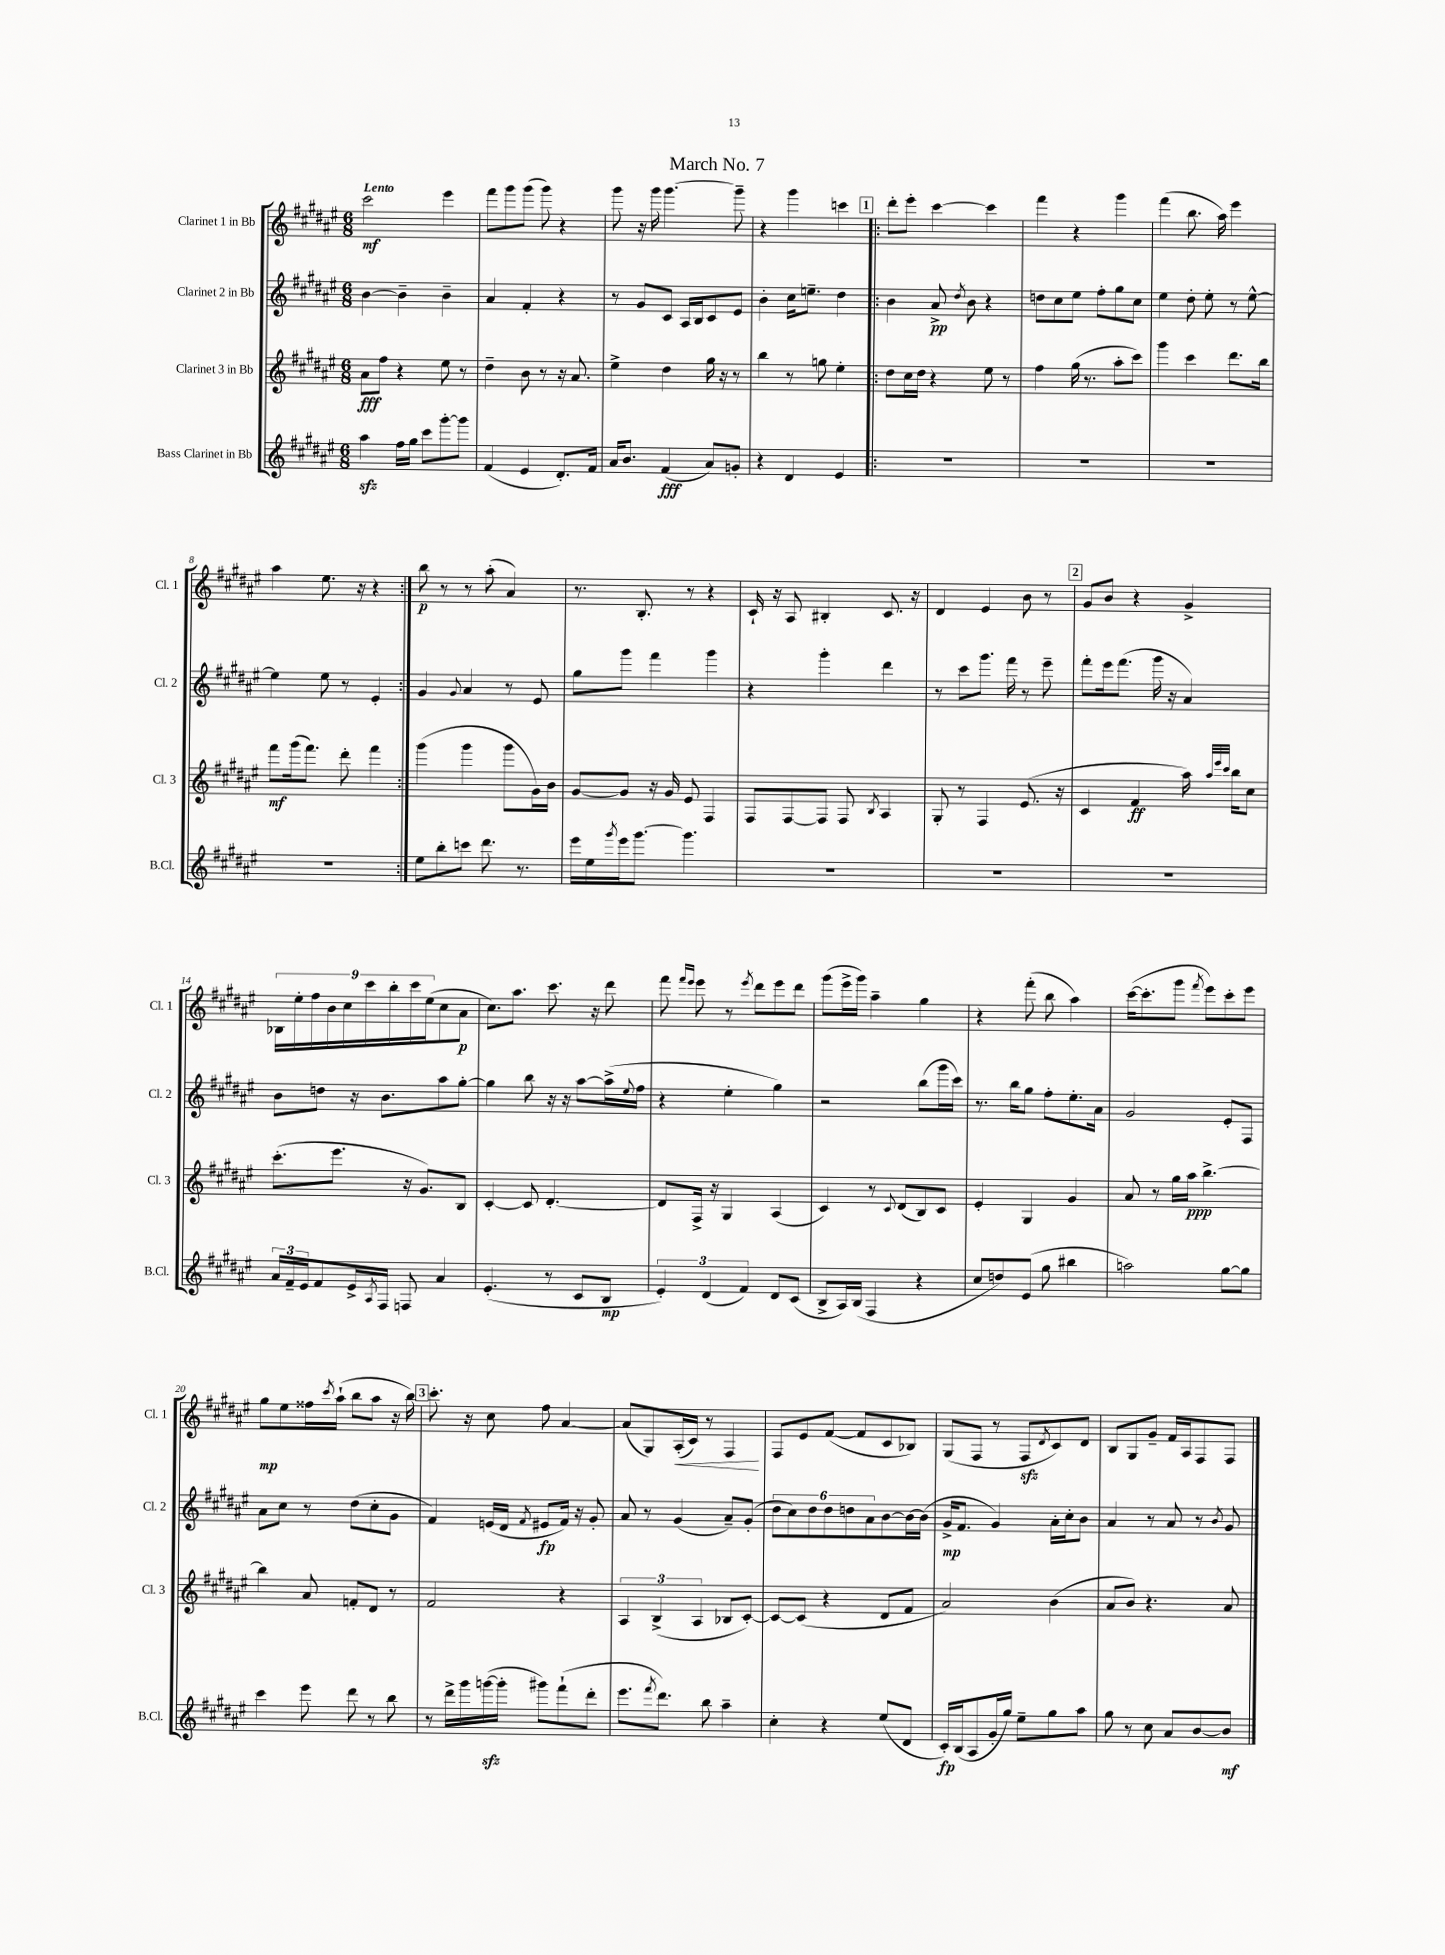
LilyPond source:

\header { title = "March No. 7" }
<<
\new StaffGroup <<
\new Staff = "s0" \with { instrumentName = "Clarinet 1 in Bb" shortInstrumentName = "Cl. 1" } {
    \clef treble \key fis \major \numericTimeSignature \time 6/8 \tempo "Lento"
    cis'''2\mf eis'''4 |
    fis'''8 gis'''8 gis'''8( gis'''8) r4 |
    gis'''8 r16 gis'''16 gis'''4.~ gis'''8-- |
    r4 gis'''4 c'''4 |
    \repeat volta 2 { \mark \markup { \box "1" } dis'''8-. eis'''8-. cis'''4~ cis'''4 |
    fis'''4 r4 gis'''4 |
    fis'''4( b''8. ais''16) eis'''4 |
    ais''4 eis''8. r16 r4 | }
    b''8\p r8 r8 ais''8-.( ais'4) |
    r8. b8.-. r8 r4 |
    cis'16-! r16 ais8 bis4-. cis'8. r16 |
    dis'4 eis'4 b'8 r8 |
    \mark \markup { \box "2" } gis'8 b'8 r4 gis'4-> |
    \tuplet 9/8 { bes16 eis''16-. fis''16 b'16 cis''16 cis'''16 b''16-. cis'''16 eis''16( } cis''8 ais'8\p |
    cis''8.) ais''8. cis'''8. r16 dis'''8 |
    fis'''8 \grace { fis'''16 eis'''16 } eis'''8 r8 \acciaccatura { eis'''8 } dis'''8 eis'''8 dis'''8 |
    gis'''8( eis'''16-> gis'''16) ais''4-- gis''4 |
    r4 fis'''8-.( b''8 ais''4) |
    cis'''16~( cis'''8.-. gis'''8 \acciaccatura { fis'''8 } eis'''8) cis'''8-. eis'''8 |
    gis''8\mp eis''8 fisis''16 \acciaccatura { cis'''8 } ais''16-!( b''8 ais''8 r16 b''16) |
    \mark \markup { \box "3" } cis'''8.-. r16 cis''8 fis''8 ais'4~ |
    ais'8( gis8) ais16-.\<( cis'16) r8 fis4\! |
    fis8 eis'8 fis'8~( fis'8 cis'8 bes8) |
    gis8( fis8 r8 fis8\sfz \acciaccatura { dis'8 } cis'8) dis'8 |
    b8 gis8 gis'8-- fis'16 ais16 fis8 fis8 \bar "|." |
}
\new Staff = "s1" \with { instrumentName = "Clarinet 2 in Bb" shortInstrumentName = "Cl. 2" } {
    \clef treble \key fis \major \numericTimeSignature \time 6/8
    b'4~ b'4-- b'4-- |
    ais'4 fis'4-. r4 |
    r8 gis'8 cis'8 ais16 b16 cis'8 eis'8 |
    b'4-. cis''16 e''8.-- dis''4 |
    \repeat volta 2 { \mark \markup { \box "1" } b'4 ais'8->\pp \acciaccatura { dis''8 } b'8 r4 |
    d''8 cis''8 eis''8 fis''8-. gis''8 cis''8 |
    eis''4 dis''8-. eis''8-. r8 eis''8~-^ |
    eis''4 eis''8 r8 eis'4-. | }
    gis'4 \appoggiatura { gis'8 } ais'4 r8 eis'8 |
    gis''8 gis'''8 fis'''4 gis'''4 |
    r4 gis'''4-. dis'''4 |
    r8 cis'''8 gis'''8. fis'''16 r8 eis'''8-- |
    \mark \markup { \box "2" } fis'''8-. eis'''16 fis'''8.( gis'''16 r16 ais'4) |
    b'8 d''8 r16 b'8. ais''8 gis''8~-. |
    gis''4 b''8 r16 r16 ais''8~ ais''16->( \appoggiatura { eis''8 } fis''16 |
    r4 eis''4-. gis''4) |
    r2 b''8( gis'''16 cis'''16) |
    r8. b''16 gis''8 fis''8-. eis''8.-. ais'16 |
    gis'2 eis'8-. fis8 |
    ais'8 cis''8 r8 dis''8( cis''8-. gis'8 |
    \mark \markup { \box "3" } fis'4) e'16( dis'16 \acciaccatura { fis'8 } eis'8\fp fis'16) r16 gis'8-. |
    ais'8 r8 gis'4( ais'8--) gis'8-.( |
    \tuplet 6/4 { dis''8 cis''8) dis''8 dis''8 d''8 ais'8 } b'8~ b'16~ b'16( |
    gis'16->\mp fis'8. gis'4) ais'16-. cis''16-. b'8 |
    ais'4 r8 ais'8 r8 \acciaccatura { b'8 } gis'8 \bar "|." |
}
\new Staff = "s2" \with { instrumentName = "Clarinet 3 in Bb" shortInstrumentName = "Cl. 3" } {
    \clef treble \key fis \major \numericTimeSignature \time 6/8
    ais'8\fff fis''8 r4 eis''8 r8 |
    dis''4-- b'8 r8 r16 ais'8. |
    eis''4-> dis''4 gis''16 r16 r8 |
    b''4 r8 g''8 eis''4-. |
    \repeat volta 2 { \mark \markup { \box "1" } dis''8 cis''16 dis''16 r4 eis''8 r8 |
    fis''4 gis''16( r8. ais''8-. cis'''8) |
    gis'''4 cis'''4 dis'''8. b''16 |
    fis'''8\mf gis'''16( fis'''8.) dis'''8-. fis'''4 | }
    gis'''4( gis'''4 gis'''8 gis'16) b'16 |
    gis'8~ gis'8 r16 gis'16 eis'8 fis4 |
    fis8 fis8~ fis8 fis8 \acciaccatura { b8 } ais4 |
    gis8-. r8 fis4 eis'8.( r16 |
    \mark \markup { \box "2" } cis'4 fis'4\ff ais''16) \grace { ais''32 eis'''32 cis'''32 } b''16 cis''8 |
    cis'''8.-.( eis'''8. r16 gis'8.) b8 |
    cis'4~-. cis'8 dis'4.~-. |
    dis'8 fis16-> r16 gis4 ais4( |
    cis'4) r8 \appoggiatura { cis'8 } dis'8( b8) cis'8 |
    eis'4-. gis4 gis'4 |
    ais'8 r8 gis''16 ais''16\ppp b''4.~-> |
    b''4 ais'8 f'8-. dis'8 r8 |
    \mark \markup { \box "3" } fis'2 r4 |
    \tuplet 3/2 { ais4 b4->( ais4 } bes8 cis'8~-.) |
    cis'8~ cis'8( r4 dis'8 fis'8 |
    ais'2) b'4( |
    ais'8 b'8) r4. ais'8 \bar "|." |
}
\new Staff = "s3" \with { instrumentName = "Bass Clarinet in Bb" shortInstrumentName = "B.Cl." } {
    \clef treble \key fis \major \numericTimeSignature \time 6/8
    ais''4\sfz fis''16 gis''16 cis'''8 gis'''8~-. gis'''8 |
    fis'4( eis'4 dis'8.-.) fis'16 |
    ais'16 b'8. fis'4\fff( ais'8) g'8-. |
    r4 dis'4 eis'4 |
    \repeat volta 2 { \mark \markup { \box "1" } R2. |
    R2. |
    R2. |
    R2. | }
    eis''8 b''8-. c'''8 dis'''8. r8. |
    eis'''16 eis''16 \acciaccatura { gis'''8 } eis'''16 gis'''8.~ gis'''4. |
    R2. |
    R2. |
    \mark \markup { \box "2" } R2. |
    \tuplet 3/2 { ais'16 fis'16-- eis'16 } fis'8 eis'16-> \acciaccatura { ais8 } fis16 f8 ais'4 |
    eis'4.-.( r8 cis'8 b8\mp |
    \tuplet 3/2 { eis'4-.) dis'4( fis'4) } dis'8 cis'8( |
    b8-> ais16) b16( fis4 r4 |
    cis''8 d''8) eis'8( gis''8 bis''4 |
    a''2) gis''8~ gis''8 |
    cis'''4 eis'''8 dis'''8 r8 b''8 |
    \mark \markup { \box "3" } r8 dis'''16-> gis'''16 g'''16~\sfz( g'''16-. gis'''8) fis'''8-!( dis'''8-. |
    eis'''8. \acciaccatura { fis'''8 } dis'''8.) b''8 ais''4-- |
    cis''4-. r4 eis''8( dis'8 |
    cis'16-.\fp) b16( ais8 gis'16-. gis''16) eis''8-- gis''8 ais''8 |
    gis''8 r8 cis''8 ais'8 b'8~ b'8\mf \bar "|." |
}
>>
>>
